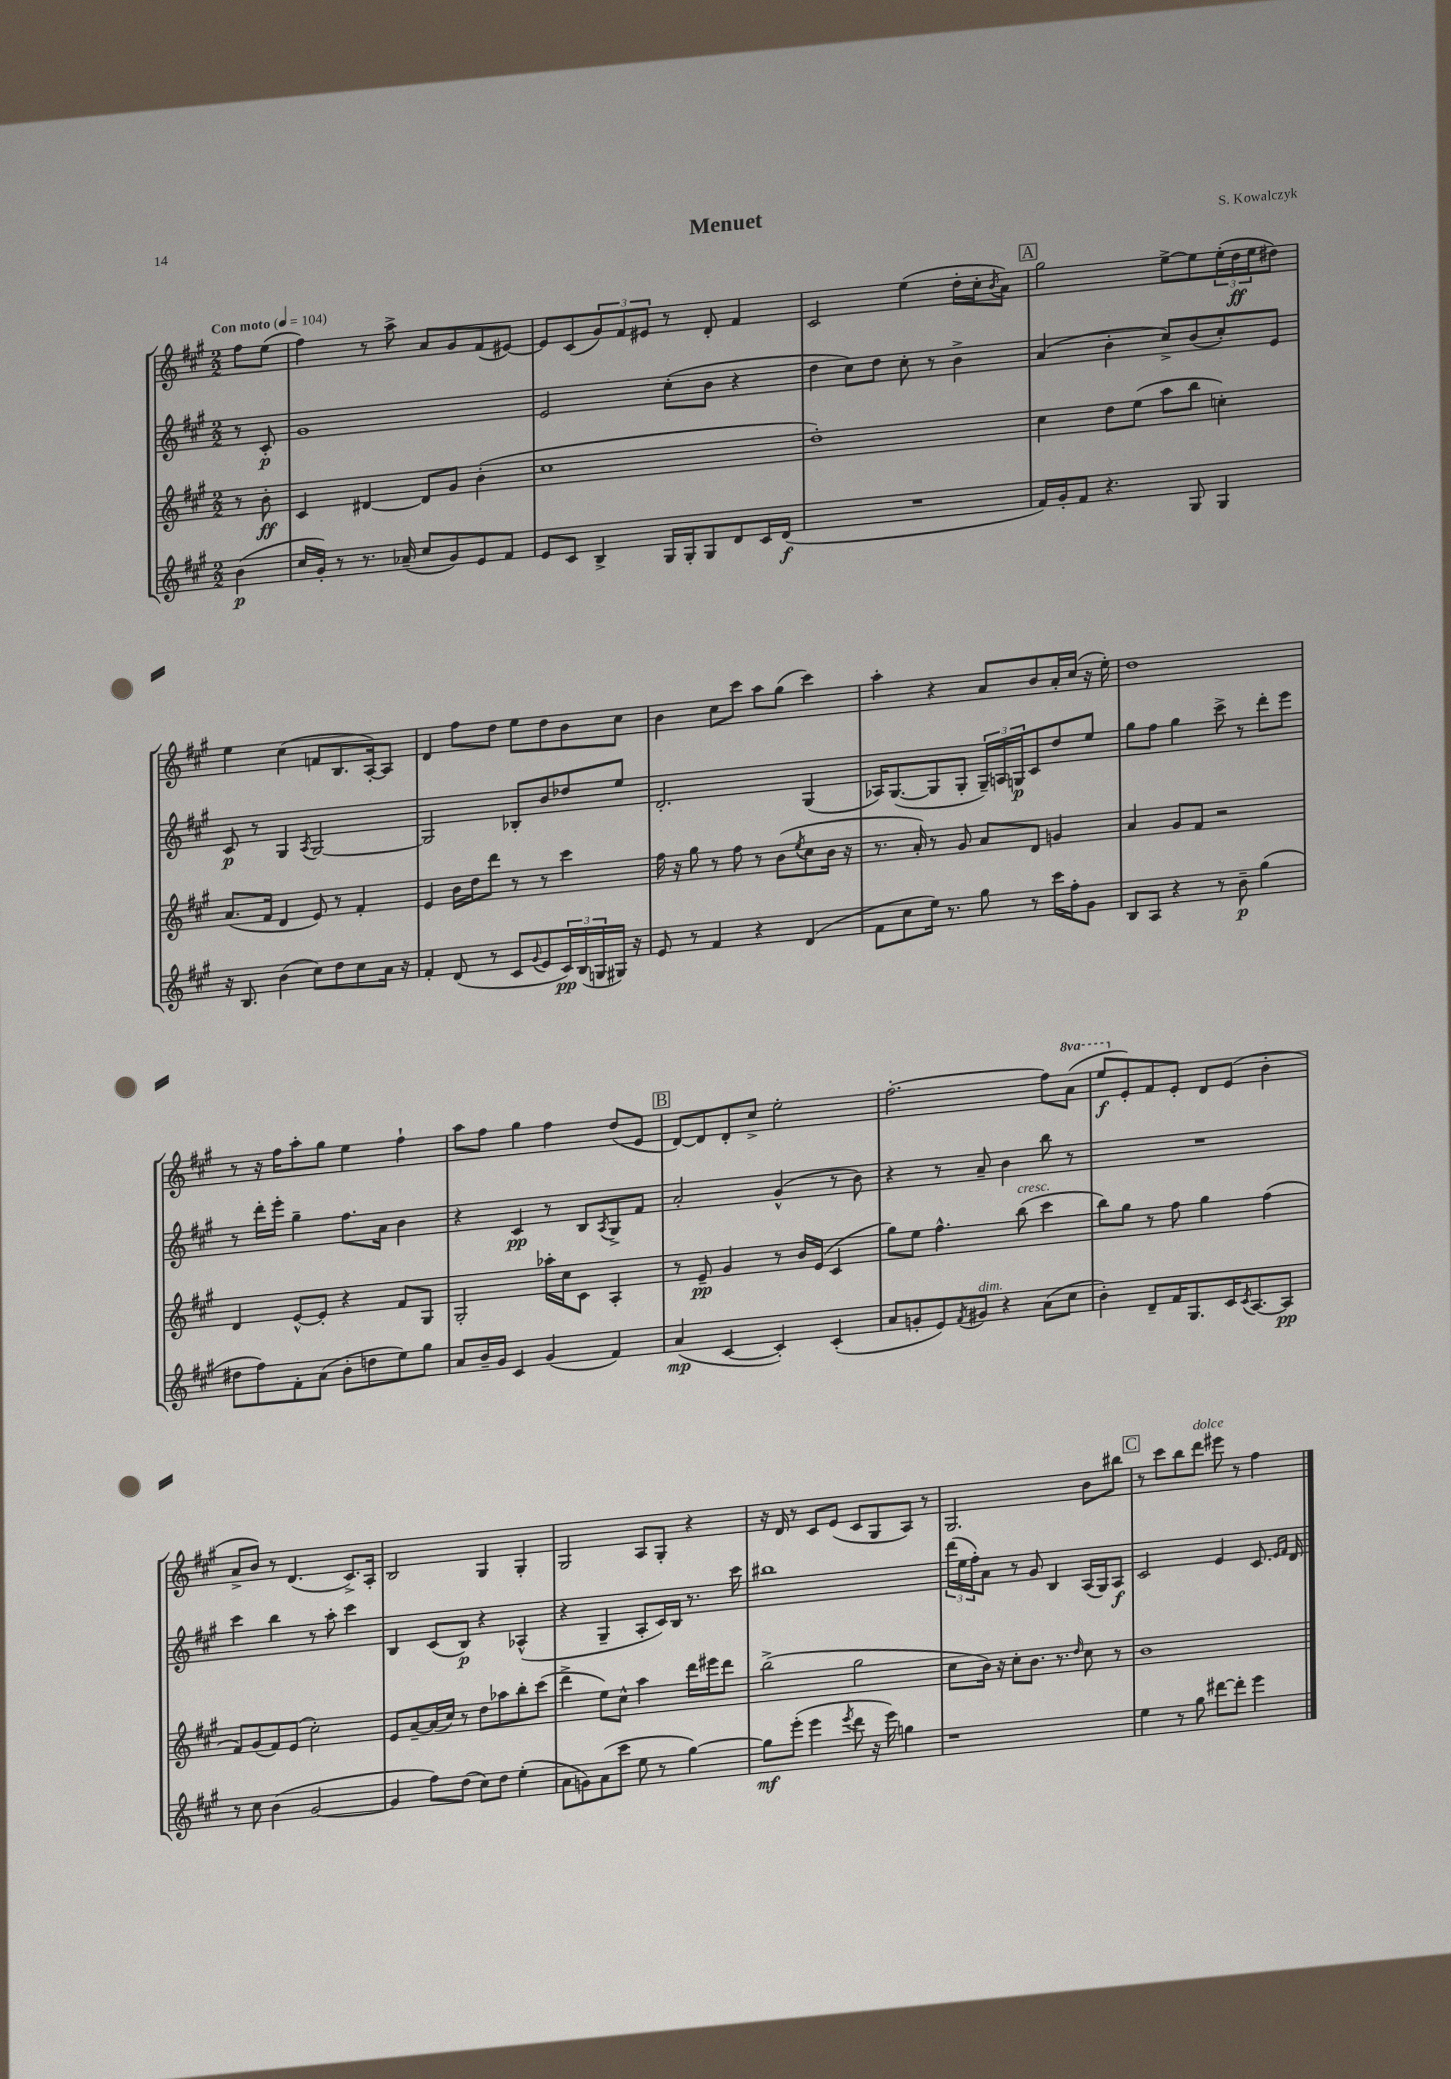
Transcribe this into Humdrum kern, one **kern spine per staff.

**kern	**kern	**kern	**kern
*staff4	*staff3	*staff2	*staff1
*clefG2	*clefG2	*clefG2	*clefG2
*k[f#c#g#]	*k[f#c#g#]	*k[f#c#g#]	*k[f#c#g#]
*M2/2	*M2/2	*M2/2	*M2/2
*MM104	*MM104	*MM104	*MM104
(4b	8r	8r	8ff#
.	8b'	8c#'	(8ee
=	=	=	=
16cc#	4c#	1g#	4ff#)
16g#')	.	.	.
8r	.	.	.
8.r	[4d#	.	8r
.	.	.	8aa^
(16a-~	.	.	.
8cc#	8d#]	.	8a
8g#)	8g#	.	8g#
8e	(4b'	.	(8f#
8f#	.	.	[8e#)
=	=	=	=
8e	1cc#	2e	8e#]
8c#	.	.	(8c#
4B^	.	.	12g#)
.	.	.	12f#
.	.	.	12e#
16G#	.	(8cc#'	8r
16G#'	.	.	.
8G#	.	8b	8d'
8d	.	4r	4f#
16c#	.	.	.
(16d	.	.	.
=	=	=	=
1r	1dd')	4dd	2c#
.	.	8cc#)	.
.	.	8dd	.
.	.	8cc#'	(4ee
.	.	8r	.
.	.	4b^	16dd'
.	.	.	16cc#'
.	.	.	8qb
.	.	.	8a)
=	=	=	=
16f#)	4cc#	(4a	2gg#
16g#'	.	.	.
8f#	.	.	.
4.r	8dd	4b'	.
.	(8ee	.	.
.	8aa	8cc#^)	[8ee^
8G#	8bb	(8b	8ee]
4G#	4cc')	8cc#')	(24ee'
.	.	.	24dd
.	.	.	24ee
.	.	8e	8dd#)
=	=	=	=
16r	(8.a	8c#	4ee
8.B	.	.	.
.	.	8r	.
.	16f#	.	.
(4b	4d	4G#	(4cc#
.	.	8qA	.
8cc#)	8e)	[2G#	8f
8dd	8r	.	8.B
8cc#	4f#'	.	.
.	.	.	[16A')
16a	.	.	8A]
16r	.	.	.
=	=	=	=
4f#'	4e	2G#]	4d
(8d	16b	.	8ff#
.	16dd	.	.
8r	8ddd	.	8dd
8c#	8r	8B-'	8ee
8qqg#	.	.	.
8e	8r	8b	8dd
24c#)	4ccc#	8dd-	8b
(24B	.	.	.
24G	.	.	.
16G#)	.	8ee	8cc#
16r	.	.	.
=	=	=	=
8e	16ff#	2.d'	4b
.	16r	.	.
8r	8gg#	.	.
4f#	8r	.	8cc#
.	8ff#	.	8ccc#
4r	8r	.	8aa
.	(8b	.	(8gg#
.	8qee	.	.
(4d	8cc#	(4G#	4ccc#)
.	16b	.	.
.	16r	.	.
=	=	=	=
8f#	8.r	16A-)	4aa'
.	.	([8.G#	.
8cc#	.	.	.
.	16a')	.	.
16ee)	8r	8G#]	4r
8.r	.	.	.
.	8g#	8G#'	.
8gg#	8a	24G#~)	8a
.	.	24A	.
.	.	24G	.
8r	8d	8c#	8b
16ccc#	4g	8dd	16a'
16ff#'	.	.	(16cc#
8g#	.	8ee	16r
.	.	.	16ee')
=	=	=	=
8B	4a	8gg#	1dd
8A	.	8ff#	.
4r	8g#	4gg#	.
.	8f#	.	.
8r	2r	8ccc#^	.
8b~	.	8r	.
(4gg#	.	8ddd'	.
.	.	8eee	.
=	=	=	=
8dd#	4d	8r	8r
8ff#)	.	16ddd'	16r
.	.	16eee'	16ff#
8f#'	[8e^^	4gg#~	8aa'
(8a	8e']	.	8gg#
8b'	4r	8.ff#	4ee
8dd	.	.	.
.	.	16a	.
8ee)	8f#	4b	4ff#`
8gg#	8G#	.	.
=	=	=	=
8a	2G#'	4r	8aa
16b~	.	.	8ff#
16g#	.	.	.
4c#	.	4c#	4gg#
(4g#	16aa-'	8r	4ff#
.	16cc#	.	.
.	8c#	8B	.
.	.	8qA	.
4f#)	4A'	8G#^	(8dd
.	.	8f#	8e
=	=	=	=
(4a	8r	2a'	[8d)
.	8e~	.	8d]
[4c#	4g#	.	8d'
.	.	.	8cc#^
4c#'])	8r	(4g#^^	2ee'
.	16b	.	.
.	(16e	.	.
(4c#'	4c#	8r	.
.	.	8b)	.
=	=	=	=
8a	8gg#)	4r	[2.ff#'
8g'	8ee	.	.
8e)	4.ff#^^	8r	.
8qf#	.	.	.
8g#	.	8a~	.
4r	.	4b	.
.	(8bb	.	.
(8a	4ccc#	8bb	8ff#]
8cc#	.	8r	(8aa
=	=	=	=
4b')	8bb)	1r	8eee
.	8gg#	.	8e')
8d~	8r	.	8f#
16f#	8ff#	.	8e'
8.G#	.	.	.
.	4gg#	.	8d
16c#	.	.	(8e
8qc#	.	.	.
[8.A	.	.	.
.	(4ff#	.	4b'
8A]	.	.	.
=	=	=	=
8r	8f#)	4ccc#	8a^
8cc#	(8g#	.	8b)
(4b	8f#)	4bb	8r
.	(8e	.	(4.d
[2g#	2cc#')	8r	.
.	.	8aa'	.
.	.	4ccc#	8.c#^)
.	.	.	16A'
=	=	=	=
4g#]	8e	4B	2B
.	[8a~	.	.
8ff#)	(16a]	(8c#	.
.	16cc#)	.	.
(8dd	8r	8B)	.
8cc#)	8dd	4r	4G#
8dd	8aa-	.	.
(4ee'	8bb'	(4A-^^	4G#'
.	(8ccc#	.	.
=	=	=	=
8a	4ddd^	4r	2G#
8g)	.	.	.
(8a	8ee)	4G#~	.
8ccc#	8cc#^^	.	.
8ee	4aa	8A'	8A
8r	.	16c#)	8G#'
.	.	16B	.
[4gg#)	16ddd	8.r	4r
.	16eee#	.	.
.	8ddd	.	.
.	.	16ccc#	.
=	=	=	=
8gg#]	(2bb^	1bb#	16r
.	.	.	16d
(8eee'	.	.	8r
4eee	.	.	8c#
.	.	.	(8e
8qeee	.	.	.
8ddd	2gg#	.	8c#
16r	.	.	8G#
16eee)	.	.	.
4gg	.	.	8A)
.	.	.	8r
=	=	=	=
1r	8cc#	(24ddd	2.G#
.	.	24ee	.
.	.	24ff#')	.
.	16b)	8a	.
.	16r	.	.
.	8cc#'	8r	.
.	8.b	8g#	.
.	.	4B	.
.	8.r	.	.
.	16qqdd	.	.
.	8cc#	(16A	8b
.	.	16G#)	.
.	8r	8A	8bb#
=	=	=	=
4ee	1b	2c#	8r
.	.	.	8ccc#
8r	.	.	8bb
8gg#	.	.	8ddd
[8ddd#	.	4e	8eee#
8ddd#']	.	.	8r
4eee	.	8.c#	4ff#
.	.	16qqe	.
.	.	16qqf#	.
.	.	16d	.
==	==	==	==
*-	*-	*-	*-
